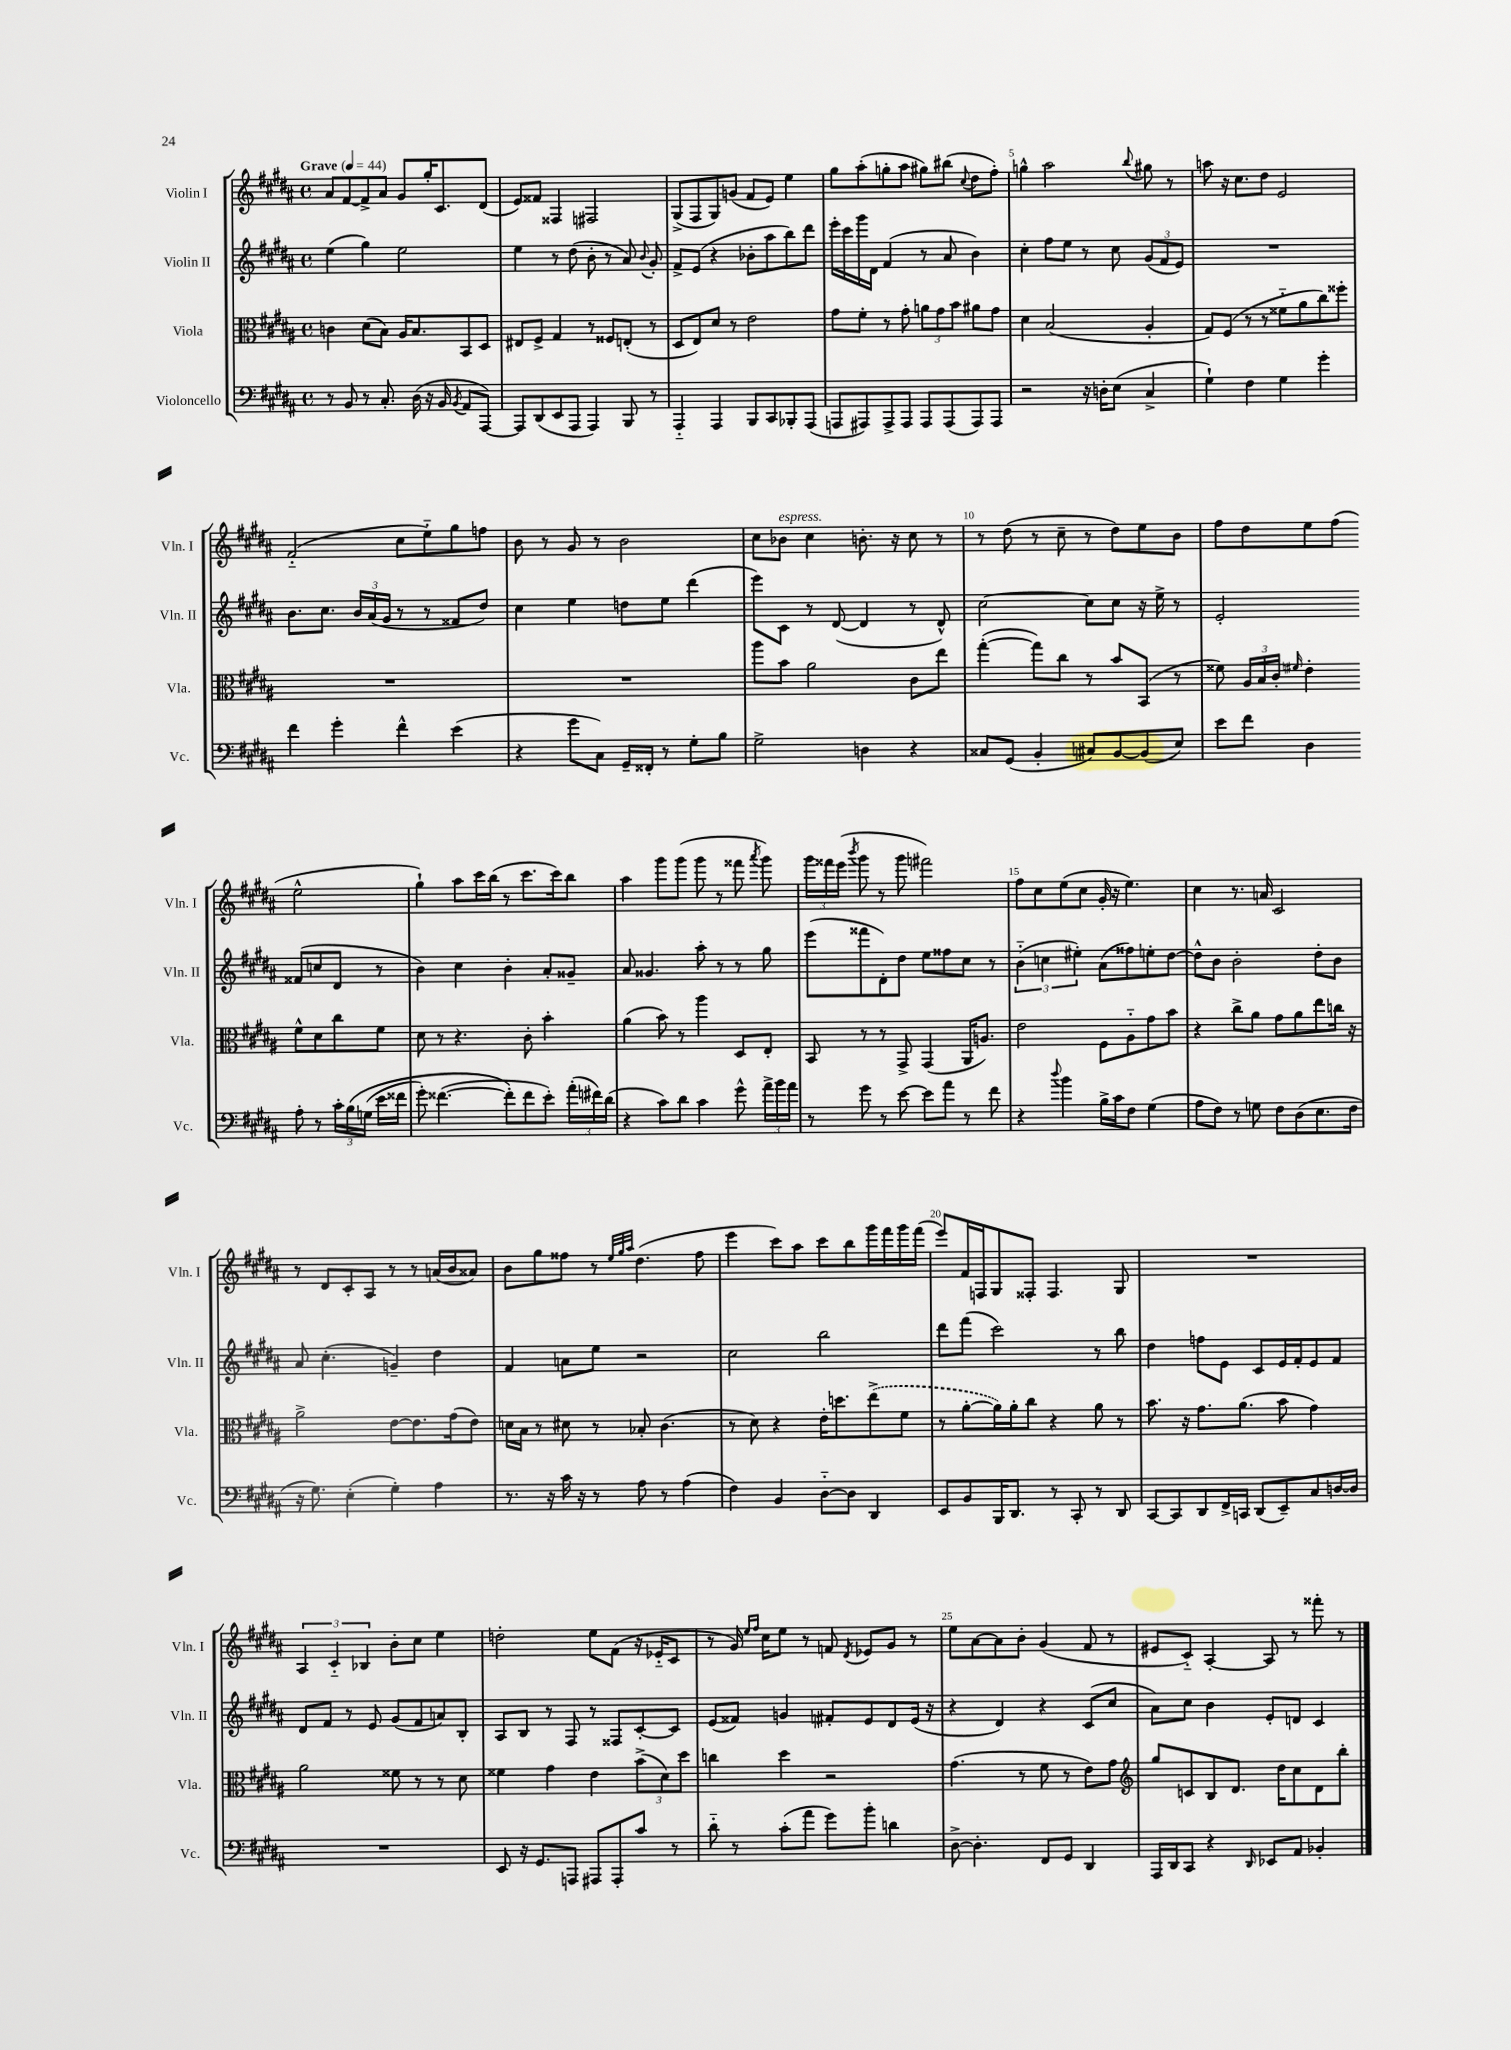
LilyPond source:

<<
\new StaffGroup <<
\new Staff = "s0" \with { instrumentName = "Violin I" shortInstrumentName = "Vln. I" } {
    \clef treble \key b \major \defaultTimeSignature \time 4/4 \tempo "Grave" 4 = 44
    \autoBeamOff ais'8[ fis'8~ fis'8-> ais'8] gis'8[ gis''16-. cis'8. dis'8]( |
    e'8[) fisis'8] fisis4 fis2 |
    gis8[->( fis8 gis8) g'8]( fis'8[ e'8]) e''4 |
    gis''8[ ais''8-.( g''8-. ais''8] gis''8[) bis''8]( \appoggiatura { cis''8 } dis''8[ fis''8]-.) |
    g''4-^ ais''2 \appoggiatura { b''8 } gis''8 r8 |
    a''8 r16 cis''8.[ dis''8] e'2 |
    fis'2-_( cis''8[ e''8-_) gis''8 f''8] |
    b'8 r8 gis'8 r8 b'2 |
    cis''8[ bes'8]^\markup { \italic "espress." } cis''4 b'8.-. r16 cis''8 r8 |
    r8 dis''8( r8 cis''8-- r8 dis''8[) e''8 b'8] |
    fis''8[ dis''8 e''8 fis''8]( e''2-^ |
    gis''4-!) ais''8[ cis'''16 b''16]( r8 cis'''8.[ cis'''16) b''8] |
    ais''4 gis'''8[ gis'''8]( gis'''8 r8 fisis'''8 \acciaccatura { ais'''8 } gis'''8) |
    \tuplet 3/2 { gis'''16[ fisis'''16 e'''16]( } \acciaccatura { b'''8 } gis'''8 r8 gis'''8 fis'''2) |
    fis''8[ cis''8 e''8( cis''8] gis'16-. r16 e''4.) |
    cis''4 r8. a'16 cis'2 |
    r8 dis'8[ cis'8-. ais8] r8 r8 a'16[( b'16 aisis'8]) |
    b'8[ gis''8 fisis''8] r8 \grace { e''32[ gis''32 ais''32] } dis''4.( fisis''8 |
    e'''4 cis'''8[) ais''8] cis'''8[ b''8 gis'''16 fis'''16 gis'''16 fis'''16]( |
    e'''8[) fis'16 f16 gis8 fisis8]-. fisis4. gis8 |
    R1 |
    \tuplet 3/2 { ais4 cis'4-_ bes4 } b'8[-. cis''8] e''4 |
    d''2-. e''8[ fis'8]( r16 ees'16[-_ cis'8] |
    r8 gis'16) \grace { e''16[ fis''16] } cis''16[ e''8] r8 f'8 \acciaccatura { dis'8 } ees'8[ gis'8] r8 |
    e''8[ ais'8~ ais'8 b'8]-. gis'4( fis'8 r8 |
    eis'8[ cis'8]-_) ais4~-. ais8 r8 fisis'''8-. r8 \bar "|." |
}
\new Staff = "s1" \with { instrumentName = "Violin II" shortInstrumentName = "Vln. II" } {
    \clef treble \key b \major \defaultTimeSignature \time 4/4
    \autoBeamOff e''4( gis''4) e''2 |
    e''4 r8 dis''8( b'8-. r8 ais'8) \appoggiatura { b'8 } gis'8-. |
    fis'8[-> e'8]( r4 bes'8[-. ais''8 b''8) dis'''8] |
    e'''16[-. cis'''16 gis'''16 dis'16] fis'4( r8 ais'8 b'4) |
    cis''4-. fis''8[ e''8] r8 cis''8 \tuplet 3/2 { gis'8[( fis'8 e'8]) } |
    R1 |
    b'8.[ cis''8.] \tuplet 3/2 { b'16[ ais'16( gis'16] } r8 r8 fisis'8[ dis''8]) |
    cis''4 e''4 d''8[ e''8] dis'''4( |
    e'''8[) cis'8] r8 dis'8~( dis'4 r8 dis'8-^) |
    cis''2~ cis''8[ cis''8] r16 e''16-> r8 |
    e'2-. fisis'8[( c''8 dis'8] r8 |
    b'4) cis''4 b'4-. ais'8[-. gisis'8]-- |
    ais'8 gisis'4. ais''8-. r8 r8 gis''8 |
    e'''8[( fisis'''8 dis'8-.) dis''8] e''8[ fisis''8 cis''8] r8 |
    \tuplet 3/2 { b'4-_( c''4 eis''4-.) } ais'8[( fisis''8) e''8-. dis''8]~ |
    dis''8[-^ b'8] b'2-. dis''8[-. b'8] |
    ais'8 cis''4.-.( g'4--) dis''4 |
    fis'4 a'8[ e''8] r2 |
    cis''2 b''2 |
    dis'''8[ fis'''8]( cis'''2) r8 b''8 |
    dis''4 f''8[ e'8] cis'8[ e'16 fis'16-. e'8 fis'8] |
    dis'8[ fis'8] r8 e'8 gis'8[( fis'8 a'8) b8]-. |
    ais8[ b8] r8 fis8 r8 fisis8[ cis'8~-. cis'8] |
    e'8[( fisis'8]) g'4 fis'8[-. e'8 dis'8 e'16]( r16 |
    r4 dis'4) r4 cis'8[( cis''8] |
    ais'8[) cis''8] b'4 e'8[-. d'8] cis'4 \bar "|." |
}
\new Staff = "s2" \with { instrumentName = "Viola" shortInstrumentName = "Vla." } {
    \clef alto \key b \major \defaultTimeSignature \time 4/4
    \autoBeamOff c'4 dis'8[( b8]) ais16[ b8. b,8 dis8] |
    eis8[ fis8]-> gis4 r8 fisis8[ e8]-.( r8 |
    dis8[ e8) dis'8] r8 e'2 |
    gis'8[ fis'8]-. r8 gis'8-. \tuplet 3/2 { a'8[ gis'8 b'8] } ais'8[ gis'8] |
    dis'4 b2( ais4-. |
    gis8[) fis8]( r8 r8 fisis'8[-_ ais'8 cis''8) fisis''8]-. |
    R1 |
    R1 |
    ais''8[ b'8] ais'2 cis'8[ e''8] |
    gis''4~-.( gis''8[) cis''8] r8 b'8[ b,8]( r8 |
    fisis'8) \tuplet 3/2 { ais16[ b16 cis'16]-. } \grace { fis'16 } e'4-. fis'8[-^ dis'8 cis''8 fis'8] |
    dis'8 r8 r4. cis'8-. b'4-. |
    ais'4( b'8) r8 ais''4 dis8[ e8]-. |
    b,8 r8 r8 gis,8-> gis,4( ais,16[ a8.]) |
    e'2 fis8[ ais8-_ gis'8 b'8] |
    r4 cis''8[-> ais'8] gis'8[ ais'8 e''8 c''16] r16 |
    ais'2-> e'8[~ e'8. gis'16( e'8]) |
    d'16[ b16] r8 dis'8 r8 bes8-. cis'4.( |
    r8 dis'8) r4 e'16[-. d''8. \once \slurDashed e''8->( fis'8] |
    r8 ais'8[~-. ais'16) ais'16-. cis''8] r4 ais'8 r8 |
    b'8. r16 gis'8.[ ais'8.]( b'8 gis'4) |
    ais'2 fisis'8 r8 r8 dis'8 |
    fisis'4 gis'4 e'4 \tuplet 3/2 { b'8[->( dis'8) dis''8] } |
    c''4 dis''4 r2 |
    gis'4.( r8 fis'8 r8 e'8[) gis'8] |
    \clef treble gis''8[ c'8 b8 dis'8.] dis''16[ cis''8 dis'8 b''8]-. \bar "|." |
}
\new Staff = "s3" \with { instrumentName = "Violoncello" shortInstrumentName = "Vc." } {
    \clef bass \key b \major \defaultTimeSignature \time 4/4
    \autoBeamOff r8 b,8 r8 cis8.-. dis16( r16 b,16 \acciaccatura { b,8 } ais,8[ ais,,8]~) |
    ais,,8[ dis,8( e,8 ais,,8] ais,,4) b,,8 r8 |
    ais,,4-_ ais,,4 b,,8[ cis,8 bes,,8-. ais,,8]( |
    a,,8[ ais,,8) ais,,8-> ais,,8] ais,,8[ ais,,8( ais,,8) ais,,8] |
    r2 r16 d16[-. e8]( cis4-> |
    gis4-!) fis4 gis4 gis'4-. |
    fis'4 gis'4-. fis'4-^ e'4( |
    r4 gis'8[ cis8]) gis,16[-- fisis,16]-. r8 gis8[-. b8] |
    gis2-> d4 r4 |
    cisis8[ gis,8]( b,4-. cis8[) b,8~ b,8( e8]) |
    e'8[ fis'8] dis4 ais8-. r8 \tuplet 3/2 { cis'16[-. b16\( g16]( } e'16[ fisis'16] |
    gis'8-.) fisis'4.~( fisis'8[-.\) fisis'8 e'8]-.) \tuplet 3/2 { ais'16[-.( fis'16) dis'16]( } |
    r4 cis'8[) dis'8] cis'4 gis'8-^ \tuplet 3/2 { ais'16[-> b'16 ais'16] } |
    r8 gis'8 r8 e'8~ e'8[ ais'8] r8 fis'8 |
    r4 \appoggiatura { dis''8 } b'4 b16[-> cis'16 fis8] gis4( |
    ais8[ fis8]) r8 g8 fis8[ dis8( e8. fis16] |
    r16 gis8.) e4-.( gis4-.) ais4 |
    r8. r16 cis'16 r16 r8 ais8 r8 ais4( |
    fis4) b,4 dis8[~-_ dis8] dis,4 |
    e,8[ b,8 b,,16 dis,8.] r8 cis,8-. r8 dis,8 |
    cis,8[~ cis,8 dis,8 fis,16-> c,16] dis,8[( e,8--) cis8 d16~ d16] |
    R1 |
    e,8 r16 gis,8.[ a,,8] ais,,8[ ais,,8-. cis'8] r8 |
    dis'8-_ r8 cis'8[-.( ais'8] gis'8[) b'8]-. d'4 |
    dis8~-> dis4.-. fis,8[ gis,8] dis,4 |
    ais,,16[ dis,16 cis,8] r4 \grace { dis,16 } ees,8[ ais,8] bes,4-. \bar "|." |
}
>>
>>
\layout { \context { \Score \override BarNumber.break-visibility = ##(#f #t #t) barNumberVisibility = #(every-nth-bar-number-visible 5) } }
